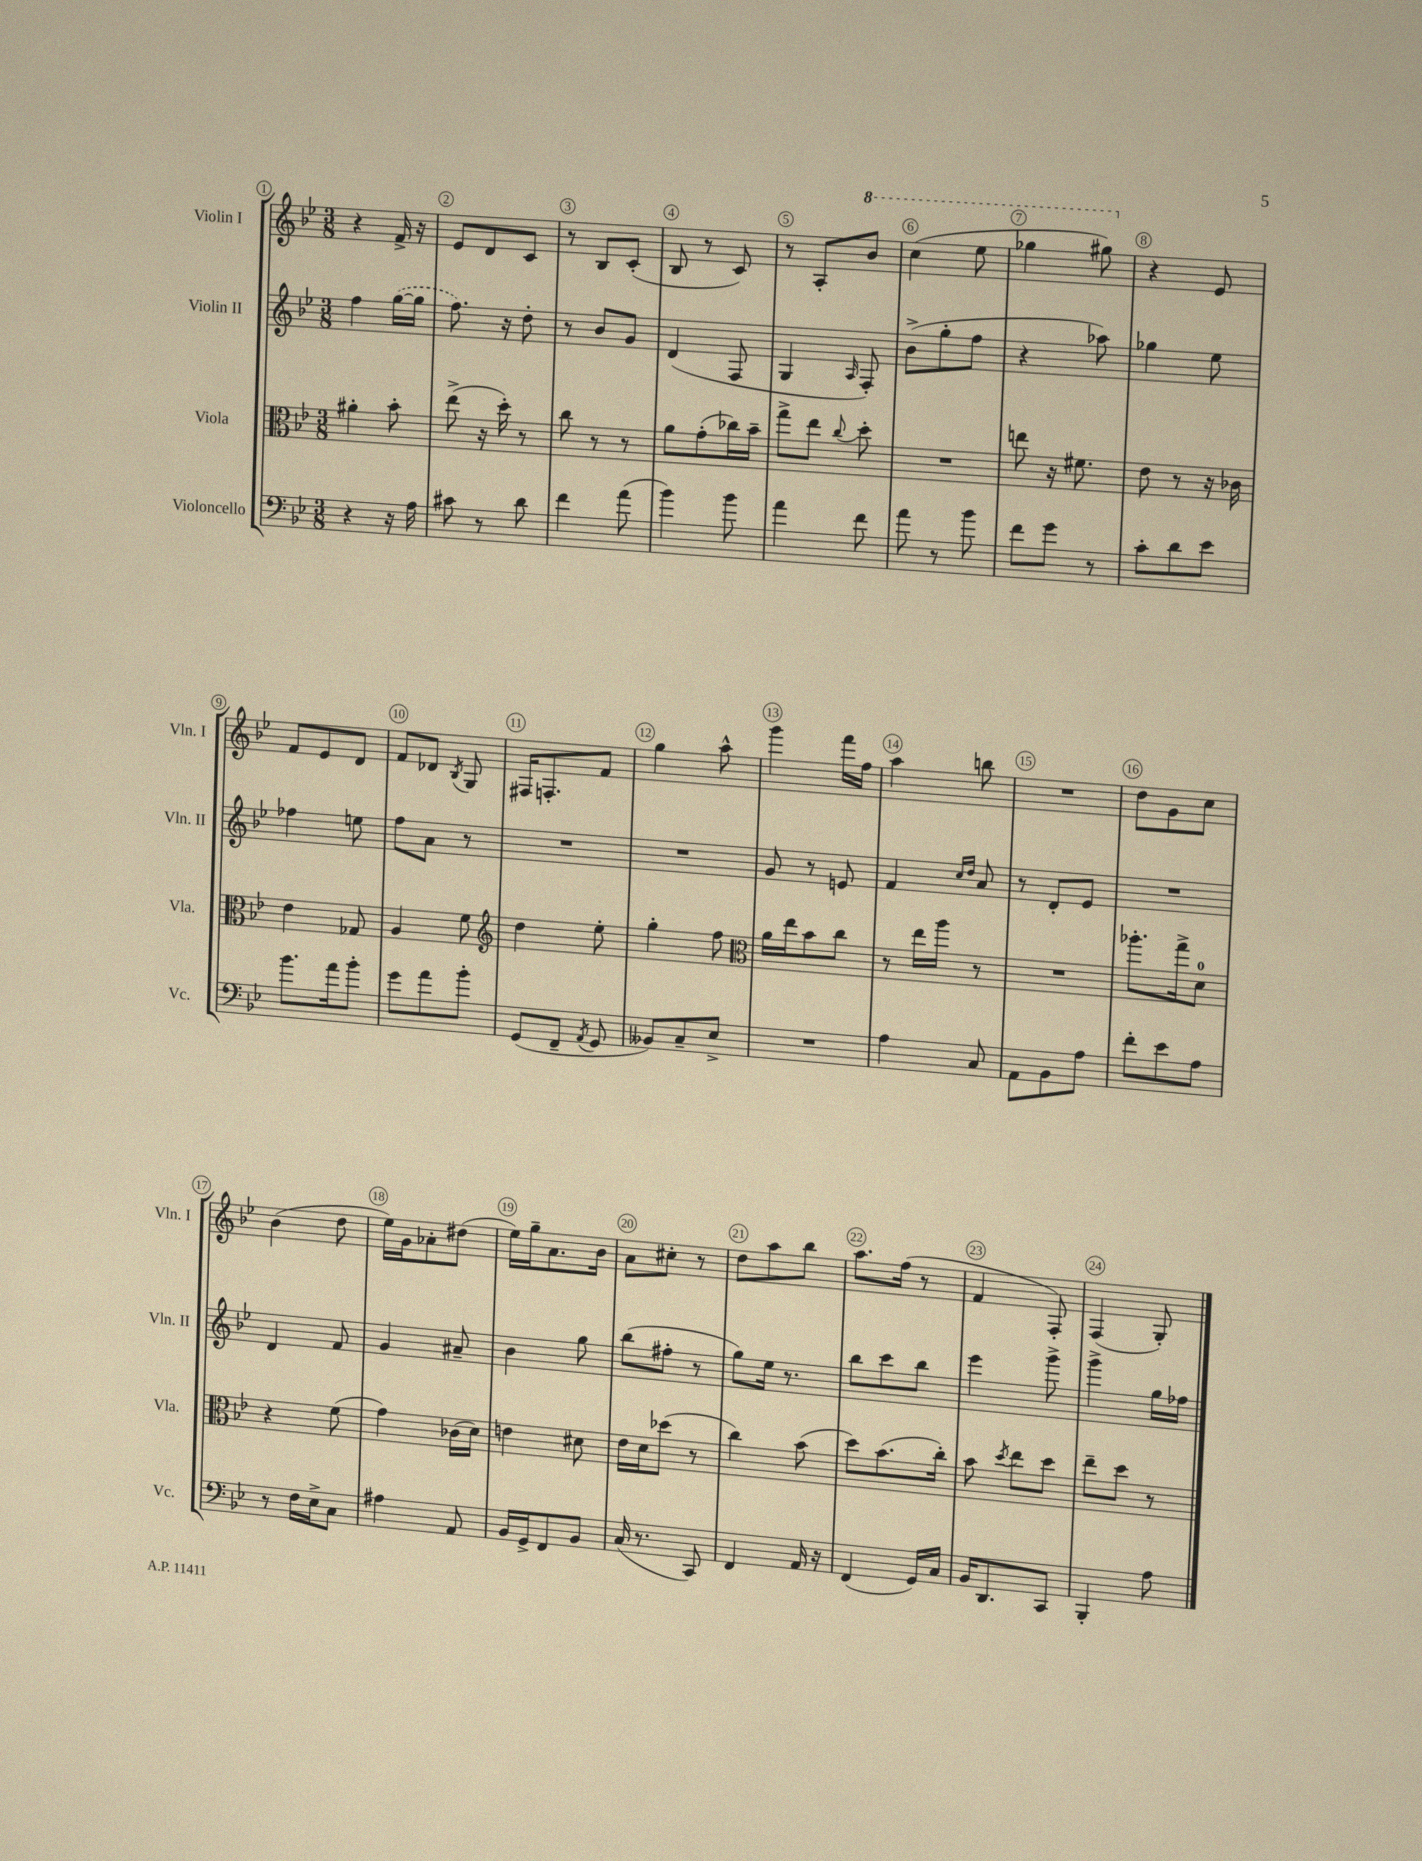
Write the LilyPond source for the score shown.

<<
\new StaffGroup <<
\new Staff = "s0" \with { instrumentName = "Violin I" shortInstrumentName = "Vln. I" } {
    \clef treble \key bes \major \numericTimeSignature \time 3/8
    \autoBeamOff r4 f'16-> r16 |
    ees'8[ d'8 c'8] |
    r8 bes8[ c'8]-.( |
    bes8 r8 c'8) |
    r8 a8[-. \ottava #1 bes''8] |
    c'''4( ees'''8 |
    ges'''4 gis'''8) \ottava #0 |
    r4 ees'8 |
    f'8[ ees'8 d'8] |
    f'8[ des'8] \acciaccatura { bes8 } g8 |
    fis16[ f8.-. f'8] |
    g''4 a''8-^ |
    g'''4 f'''16[ f''16] |
    a''4 b''8 |
    R4. |
    d''8[ g'8 c''8] |
    bes'4( d''8 |
    ees''16[) g'16 aes'8-. dis''8]( |
    ees''16[) g''16-- a'8. bes'16] |
    a'8[ cis''8]-. r8 |
    d''8[ a''8 bes''8] |
    a''8.[ f''16]( r8 |
    f'4 f8-.) |
    f4( g8-.) \bar "|." |
}
\new Staff = "s1" \with { instrumentName = "Violin II" shortInstrumentName = "Vln. II" } {
    \clef treble \key bes \major \numericTimeSignature \time 3/8
    \autoBeamOff f''4 \once \slurDashed g''16[~( g''16] |
    f''8.) r16 d''8-. |
    r8 bes'8[ g'8] |
    d'4( f8 |
    g4 \grace { a16 } f8-.) |
    bes'8[->( g''8-. f''8] |
    r4 aes''8) |
    ges''4 ees''8 |
    fes''4 e''8 |
    f''8[ a'8] r8 |
    R4. |
    R4. |
    g'8 r8 e'8 |
    f'4 \grace { c''16[ d''16] } a'8 |
    r8 d'8[-. ees'8] |
    R4. |
    d'4 f'8 |
    g'4 ais'8-- |
    bes'4 g''8 |
    bes''8[( fis''8]-. r8 |
    g''8[) ees''16] r8. |
    bes''8[ c'''8 bes''8] |
    ees'''4 g'''8-> |
    g'''4-> g''16[ fes''16] \bar "|." |
}
\new Staff = "s2" \with { instrumentName = "Viola" shortInstrumentName = "Vla." } {
    \clef alto \key bes \major \numericTimeSignature \time 3/8
    \autoBeamOff ais'4-. bes'8-. |
    ees''8->( r16 d''16-.) r8 |
    c''8 r8 r8 |
    a'8[ g'8-.( ces''16) bes'16]-- |
    g''8[-> ees''8] \appoggiatura { c''8 } d''8-. |
    R4. |
    e''8 r16 fis'8. |
    ees'8 r8 r16 ces'16 |
    ees'4 ges8 |
    a4 f'8 |
    \clef treble d''4 ees''8-. |
    g''4-. f''8 |
    \clef alto a'16[ ees''16 bes'8 c''8] |
    r8 ees''16[ a''16] r8 |
    R4. |
    aes''8.[-. g''16-> d'8]-0 |
    r4 f'8( |
    g'4) ces'16[( d'16]) |
    e'4 dis'8 |
    ees'16[ d'16 des''8]( r8 |
    c''4) bes'8( |
    d''8[) bes'8.( c''16]-.) |
    bes'8 \acciaccatura { d''8 } ees''8[ d''8] |
    ees''8[-- d''8] r8 \bar "|." |
}
\new Staff = "s3" \with { instrumentName = "Violoncello" shortInstrumentName = "Vc." } {
    \clef bass \key bes \major \numericTimeSignature \time 3/8
    \autoBeamOff r4 r16 a16 |
    cis'8 r8 d'8 |
    f'4 a'8( |
    bes'4) bes'8 |
    a'4 f'8 |
    a'8 r8 bes'8 |
    f'8[ g'8] r8 |
    c'8[-. d'8 ees'8] |
    bes'8.[ a'16 bes'8]-. |
    g'8[ a'8 bes'8]-. |
    g,8[( f,8]-- \acciaccatura { a,8 } g,8 |
    beses,8[) c8-- ees8]-> |
    R4. |
    a4 c8 |
    a,8[ bes,8 a8] |
    f'8[-. ees'8 a8] |
    r8 f16[ ees16-> c8] |
    ais4 a,8 |
    bes,16[ g,16-> f,8 bes,8] |
    c16( r8. c,8) |
    f,4 a,16 r16 |
    f,4( g,16[) c16] |
    bes,16[ d,8. c,8] |
    bes,,4-. a8 \bar "|." |
}
>>
>>
\layout { \context { \Score \override BarNumber.break-visibility = ##(#f #t #t) barNumberVisibility = #all-bar-numbers-visible \override BarNumber.stencil = #(make-stencil-circler 0.1 0.3 ly:text-interface::print) } }
